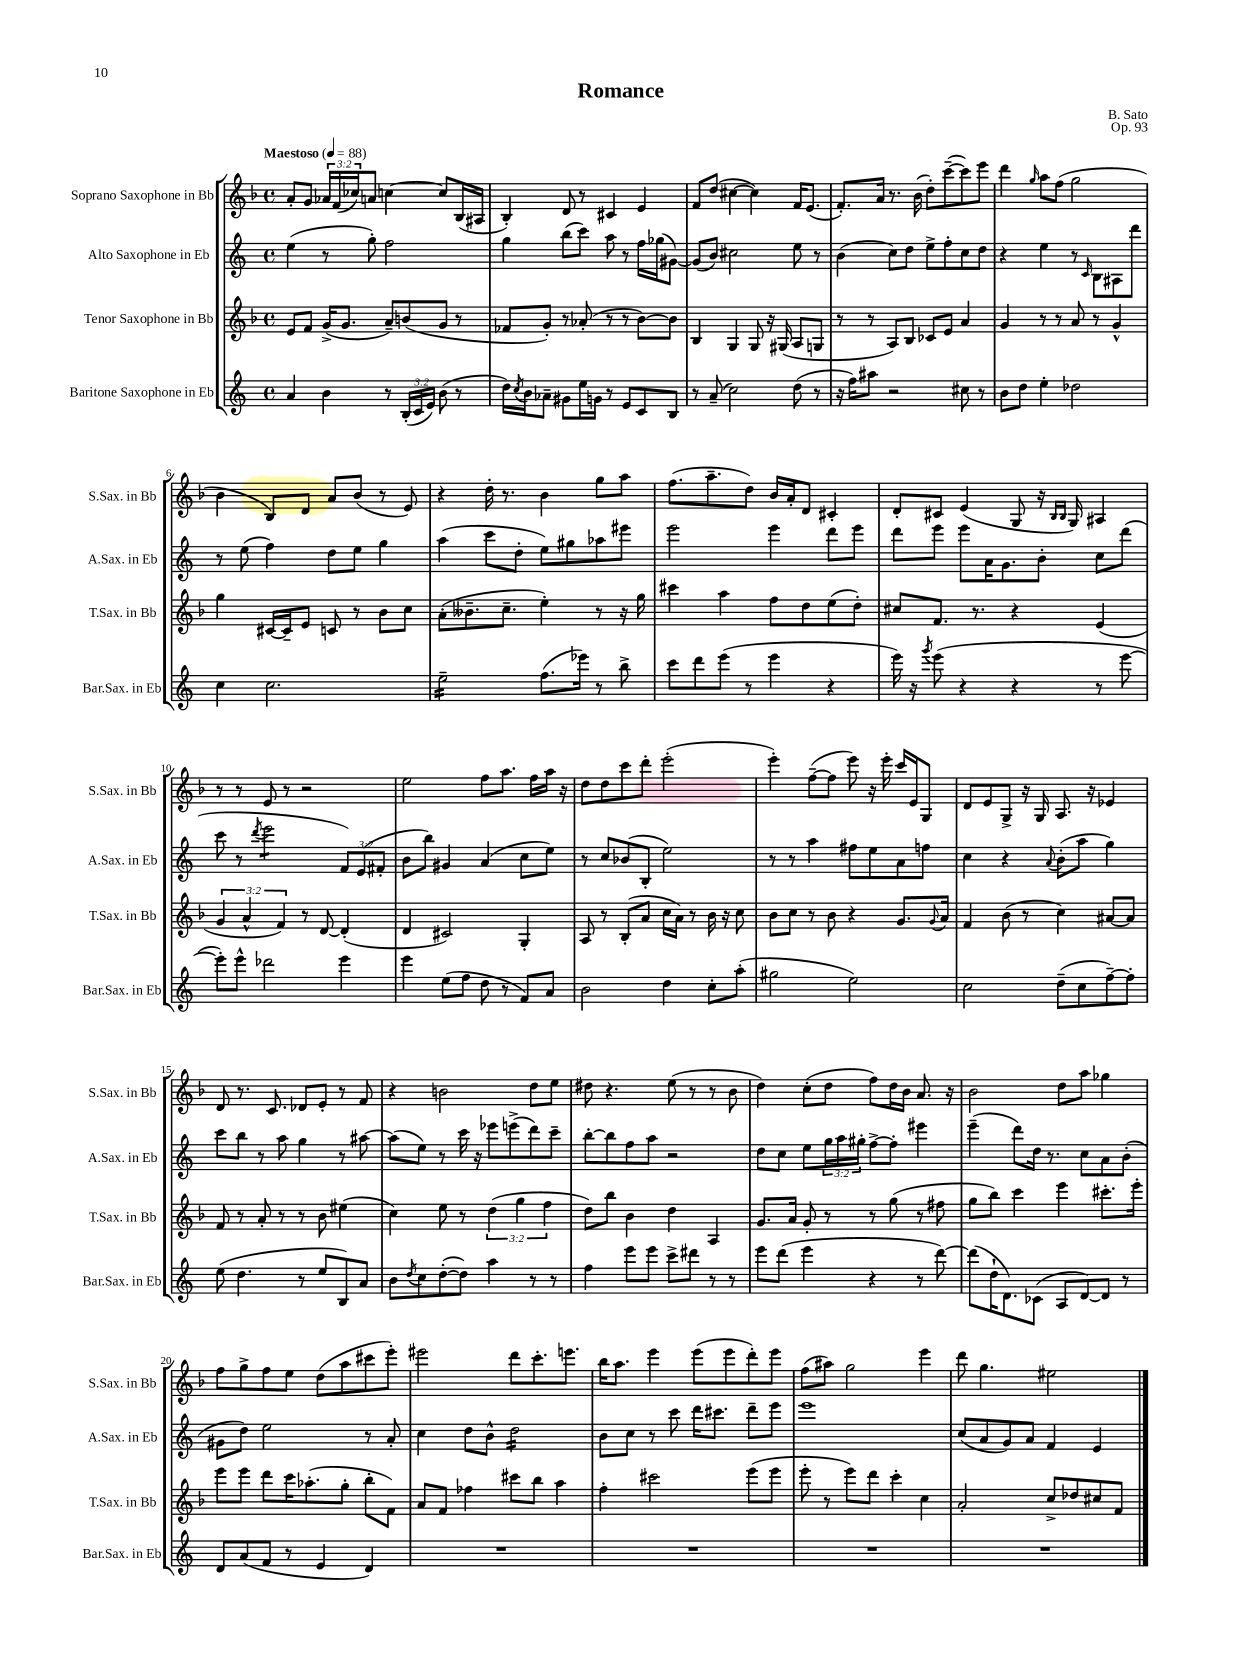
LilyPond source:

\header { title = "Romance" composer = "B. Sato" opus = "Op. 93" }
<<
\new StaffGroup <<
\new Staff = "s0" \with { instrumentName = "Soprano Saxophone in Bb" shortInstrumentName = "S.Sax. in Bb" } {
    \clef treble \key f \major \defaultTimeSignature \time 4/4 \override Staff.TupletNumber.text = #tuplet-number::calc-fraction-text \tempo "Maestoso" 4 = 88
    a'8-. g'8 \tuplet 3/2 { aes'16 f'16( ces''16) } a'8 c''4~ c''8 bes16( ais16 |
    bes4-.) d'8 r8 cis'4 e'4 |
    f'8 d''8( cis''4~ cis''4) f'16 e'8.( |
    f'8.-.) a'16 r8. bes'16( d''8-.) c'''8~--( c'''8) e'''8 |
    d'''4 \grace { g''16 } a''8 f''8( g''2 |
    bes'4 bes8) d'8 a'8 bes'8( r8 e'8) |
    r4 d''16-. r8. bes'4 g''8 a''8 |
    f''8.( a''8.-- d''8) bes'16 a'16-. d'8 cis'4-. |
    d'8-. cis'8 e'4( g8 r16 \grace { bes16 bes16 } g16) ais4 |
    r8 r8 e'8 r8 r2 |
    e''2 f''8 a''8. f''16 a''16 r16 |
    d''8 d''8 c'''8 d'''8-. e'''2-.( |
    e'''4-.) f''8~--( f''8 e'''8) r16 e'''16-. c'''16 e'16 g8 |
    d'8 e'8 g8-> r16 g16 a8. r16 ees'4 |
    d'8 r8. c'8. des'8 e'8-. r8 f'8 |
    r4 b'2 d''8 e''8 |
    dis''8 r4. e''8( r8 r8 bes'8 |
    d''4) c''8-.( d''8 f''8) d''16 bes'16 a'8. r16 |
    bes'2 d''8 a''8 ges''4 |
    f''8 g''8-> f''8 e''8 d''8( a''8 cis'''8 e'''8-.) |
    eis'''2 d'''8 c'''8.-. e'''8. |
    bes''16 a''8. e'''4 e'''8( e'''8 d'''8-.) e'''8 |
    f''8( ais''8) g''2 e'''4 |
    d'''8 g''4. eis''2 \bar "|." |
}
\new Staff = "s1" \with { instrumentName = "Alto Saxophone in Eb" shortInstrumentName = "A.Sax. in Eb" } {
    \clef treble \key c \major \defaultTimeSignature \time 4/4 \override Staff.TupletNumber.text = #tuplet-number::calc-fraction-text
    e''4( r8 g''8-.) f''2 |
    g''4 b''8( c'''8) a''8 r8 f''16 ges''16( gis'8~) |
    gis'8( b'8) cis''2 e''8 r8 |
    b'4( c''8) d''8 e''8-> f''8-. c''8 d''8 |
    r4 e''4 r8 \grace { c'16 } b8 ais8 d'''8 |
    r8 e''8( f''4) d''8 e''8 g''4 |
    a''4( c'''8 d''8-. e''8) gis''8 aes''8 eis'''8 |
    e'''2 e'''4 d'''8 e'''8 |
    d'''8 e'''8 e'''8 a'16 g'8. b'8-. c''8 d'''8( |
    c'''8 r8 \acciaccatura { d'''8 } e'''2:8 \tuplet 3/2 { f'8) e'8( fis'8-. } |
    b'8 b''8) gis'4 a'4( c''8 e''8) |
    r8 c''8 bes'8( b8-. e''2) |
    r8 r8 a''4 fis''8 e''8 a'8 f''8 |
    c''4 r4 \appoggiatura { a'8 } b'8-.( a''8 g''4) |
    c'''8 b''8 r8 a''8 g''4 r8 ais''8~ |
    ais''8( e''8) r8 c'''16 r16 ees'''8 e'''8->( d'''8) c'''8-- |
    b''8~-. b''8 f''8 a''8 r2 |
    d''8 c''8 e''8 \tuplet 3/2 { g''16 a''16 gis''16-. } f''8~-> f''8-. eis'''4 |
    e'''4--( d'''8) d''16 r8. c''8 a'8 b'8-.( |
    gis'8 d''8) e''2 r8 a'8-. |
    c''4 d''8 b'8-^ d''2:16 |
    b'8 c''8 r8 c'''8 d'''16 cis'''8. d'''8-- e'''8 |
    e'''1 |
    c''8( a'8 g'8) a'8 f'4 e'4 \bar "|." |
}
\new Staff = "s2" \with { instrumentName = "Tenor Saxophone in Bb" shortInstrumentName = "T.Sax. in Bb" } {
    \clef treble \key f \major \defaultTimeSignature \time 4/4 \override Staff.TupletNumber.text = #tuplet-number::calc-fraction-text
    e'8 f'8 g'16->( g'8. a'8--) b'8( g'8 r8 |
    fes'8 g'8-.) r8 aes'8-.( r8 r8 bes'8~) bes'8 |
    bes4 g4 g8 r16 gis16( a8 g8 |
    r8 r8 a8) bes8 ces'8 e'8 a'4 |
    g'4 r8 r8 a'8 r8 g'4-^ |
    g''4 cis'16~ cis'16-- e'8 c'8 r8 bes'8 c''8 |
    a'8-.( beses'8.-- c''8.-- e''4-.) r8 r16 g''16 |
    cis'''4 a''4 f''8 d''8 e''8( d''8-.) |
    cis''8 f'8. r8. r4 e'4( |
    \tuplet 3/2 { g'4 a'4-^ f'4) } r8 d'8~ d'4-.( |
    d'4 cis'2) g4-. |
    a8 r8 bes8-.( a'8 c''16 a'16) r8 bes'16 r16 c''8 |
    bes'8 c''8 r8 bes'8 r4 g'8. \appoggiatura { g'8 } a'16 |
    f'4 bes'8( r8 c''4) ais'8~ ais'8 |
    f'8 r8 a'8-. r8 r8 bes'8 eis''4( |
    c''4) e''8 r8 \tuplet 3/2 { d''4( g''4 f''4 } |
    d''8) bes''8 bes'4 d''4 a4 |
    g'8. a'16 g'8-. r8 r8 g''8( r8 fis''8 |
    g''8 bes''8) c'''4 e'''4 cis'''8.-. e'''16-. |
    e'''8 e'''8 d'''8 c'''16 aes''8.-.( g''8-. bes''8-. f'8) |
    a'8 f'8 fes''4 cis'''8 bes''8 a''4 |
    f''4-. cis'''2 e'''8( e'''8 |
    e'''8-. r8 e'''8) d'''8 c'''4-. c''4 |
    a'2-. c''8-> des''8 cis''8 f'8 \bar "|." |
}
\new Staff = "s3" \with { instrumentName = "Baritone Saxophone in Eb" shortInstrumentName = "Bar.Sax. in Eb" } {
    \clef treble \key c \major \defaultTimeSignature \time 4/4 \override Staff.TupletNumber.text = #tuplet-number::calc-fraction-text
    a'4 b'4 r8 \tuplet 3/2 { b16-.( c'16 e'16) } b'8( r8 |
    d''16) \acciaccatura { c''8 } b'16 aes'8-- gis'8 e''16 g'16 r8 e'8 c'8 b8 |
    r8 a'8--( c''2) d''8( r8 |
    r16 f''16) ais''8 r2 cis''8 r8 |
    b'8 d''8 e''4-. des''2 |
    c''4 c''2. |
    e''2:16-- f''8.( ees'''16) r8 b''8-> |
    c'''8 d'''8 e'''8( r8 e'''4 r4 |
    e'''16) r16 \acciaccatura { g'''8 } e'''8( r4 r4 r8 e'''8~ |
    e'''8-.) e'''8-^ des'''2 e'''4 |
    e'''4 e''8( f''8 d''8 r8 f'8) a'8 |
    b'2 d''4 c''8-. a''8-.( |
    gis''2 e''2) |
    c''2 d''8--( c''8 f''8~--) f''8-. |
    e''8( d''4. r8 e''8 b8) a'8 |
    b'8 \acciaccatura { d''8 } c''8 d''8~-.( d''8) a''4 r8 r8 |
    f''4 e'''8 e'''8 c'''8-> dis'''8 r8 r8 |
    e'''8 d'''8( e'''4 r4 r8 d'''8~) |
    d'''8( d''16-! d'8.) ces'8( a8 d'8~) d'8 r8 |
    d'8 a'8( f'8 r8 e'4 d'4) |
    R1 |
    R1 |
    R1 |
    R1 \bar "|." |
}
>>
>>
